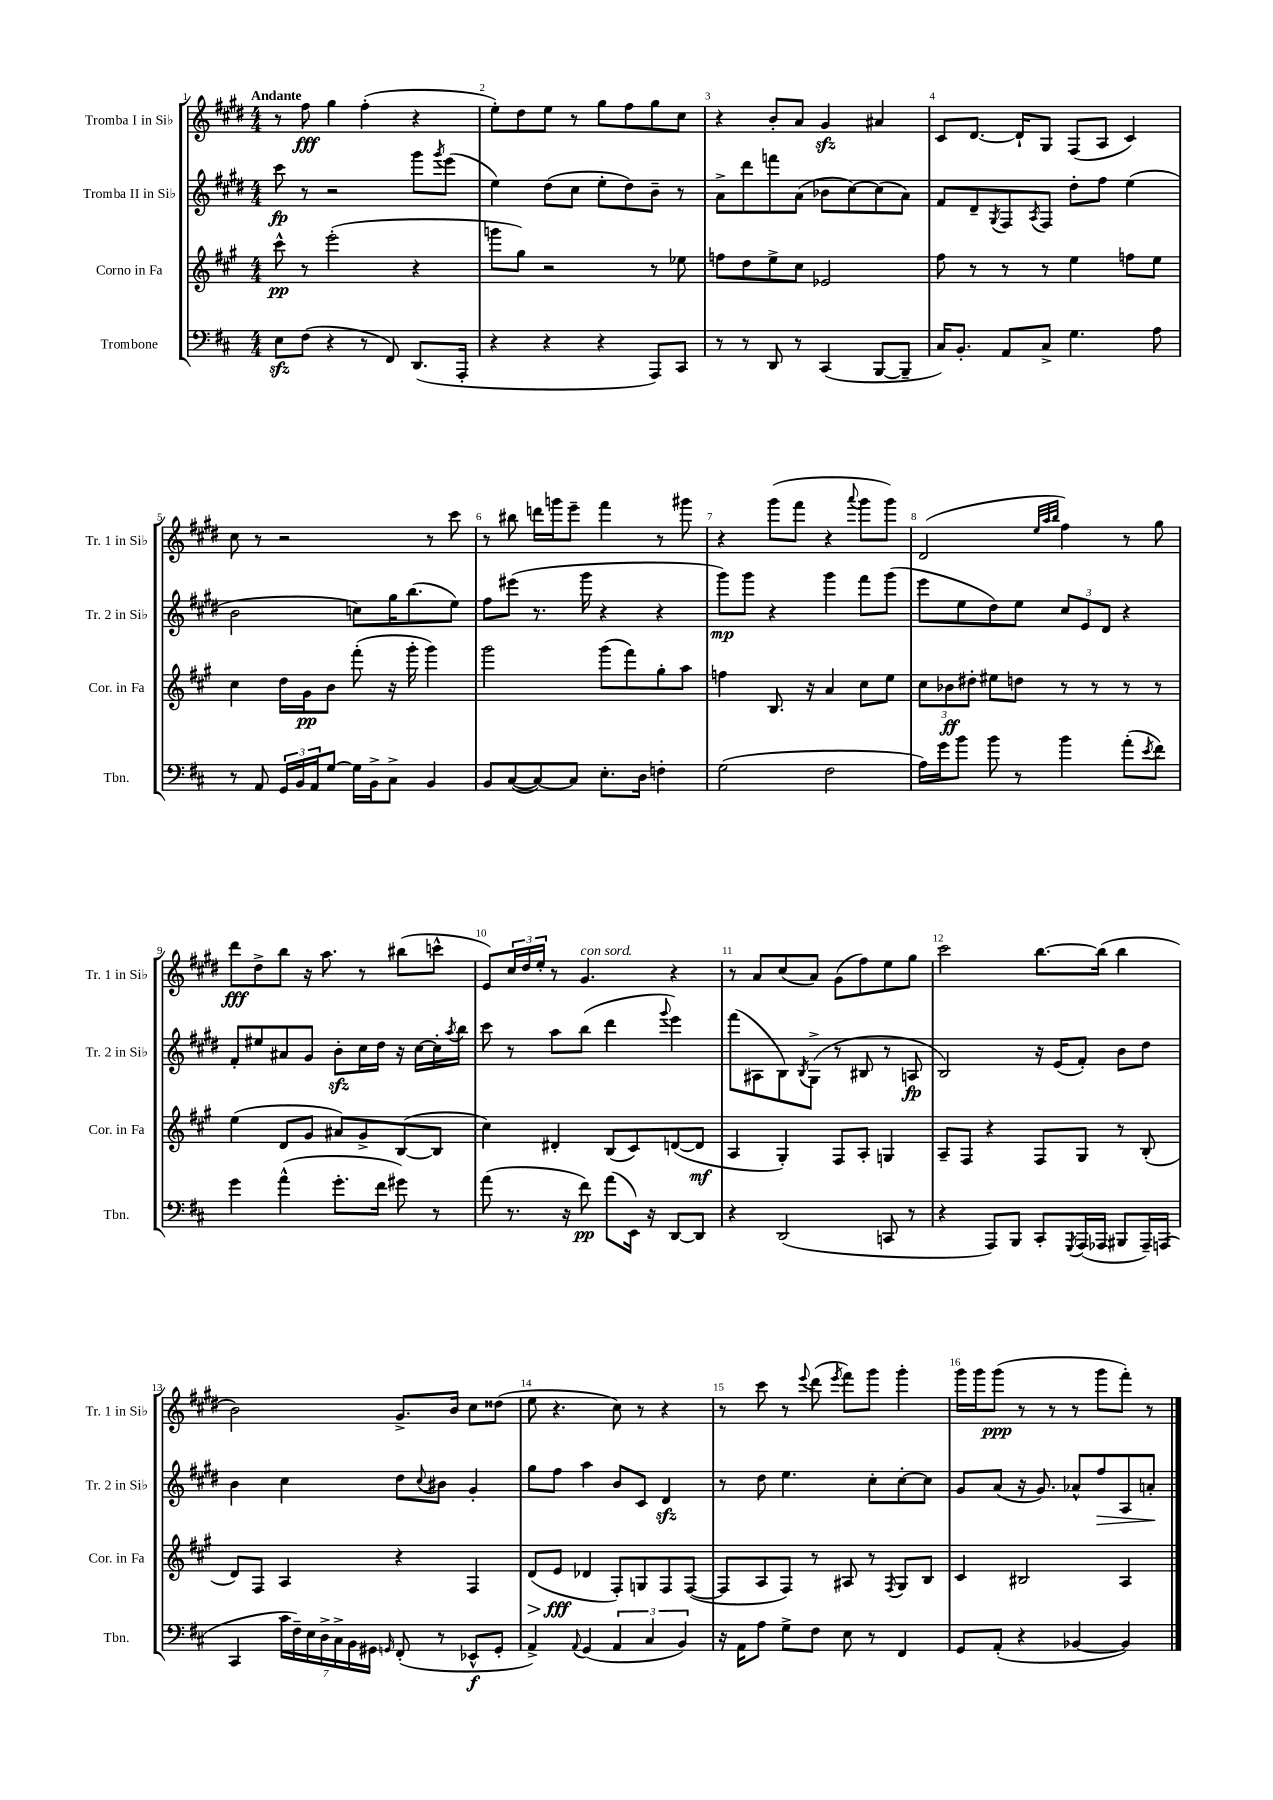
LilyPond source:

<<
\new StaffGroup <<
\new Staff = "s0" \with { instrumentName = "Tromba I in Sib" shortInstrumentName = "Tr. 1 in Sib" } {
    \clef treble \key e \major \numericTimeSignature \time 4/4 \tempo "Andante"
    r8 fis''8\fff gis''4 fis''4-.( r4 |
    e''8-.) dis''8 e''8 r8 gis''8 fis''8 gis''8 cis''8 |
    r4 b'8-. a'8 gis'4\sfz ais'4 |
    cis'8 dis'8.~ dis'16-! gis8 fis8( a8 cis'4) |
    cis''8 r8 r2 r8 cis'''8 |
    r8 bis''8 d'''16 g'''16 e'''8-- fis'''4 r8 gis'''8 |
    r4 gis'''8( fis'''8 r4 \appoggiatura { a'''8 } gis'''8 gis'''8) |
    dis'2( \grace { e''32 a''32 b''32 } fis''4) r8 gis''8 |
    dis'''8\fff dis''8-> b''8 r16 a''8. r8 bis''8( c'''8-^ |
    e'8) \tuplet 3/2 { cis''16 dis''16 e''16-. } r8 gis'4.^\markup { \italic "con sord." } r4 |
    r8 a'8 cis''8( a'8) gis'8( fis''8) e''8 gis''8 |
    cis'''2 b''8.~ b''16( b''4 |
    b'2) gis'8.-> b'16 cis''8 disis''8( |
    e''8 r4. cis''8) r8 r4 |
    r8 cis'''8 r8 \appoggiatura { e'''8 } dis'''8( \acciaccatura { e'''8 } fis'''8) gis'''8 gis'''4-. |
    gis'''16 gis'''16 gis'''8\ppp( r8 r8 r8 gis'''8 fis'''8-.) r8 \bar "|." |
}
\new Staff = "s1" \with { instrumentName = "Tromba II in Sib" shortInstrumentName = "Tr. 2 in Sib" } {
    \clef treble \key e \major \numericTimeSignature \time 4/4
    cis'''8\fp r8 r2 gis'''8 \acciaccatura { gis'''8 } e'''8( |
    e''4) dis''8( cis''8 e''8-. dis''8) b'8-- r8 |
    a'8-> dis'''8 f'''8 a'8( bes'8 cis''8~) cis''8( a'8) |
    fis'8 dis'8-- \acciaccatura { gis8 } fis8 \acciaccatura { a8 } fis8 dis''8-. fis''8 e''4( |
    b'2 c''8) gis''16 b''8.( e''8) |
    fis''8 eis'''8( r8. gis'''16 r4 r4 |
    gis'''8\mp) gis'''8 r4 gis'''4 fis'''8 gis'''8( |
    e'''8 e''8 dis''8) e''8 \tuplet 3/2 { cis''8 e'8 dis'8 } r4 |
    fis'8-. eis''8 ais'8 gis'8 b'8-.\sfz cis''16 dis''16 r16 cis''16~ cis''16-. \acciaccatura { a''8 } b''16 |
    cis'''8 r8 a''8 b''8( dis'''4 \appoggiatura { gis'''8 } e'''4) |
    fis'''8( ais8 b8) \acciaccatura { b8 } gis8->( r8 bis8 r8 a8\fp |
    b2) r16 e'16( fis'8-.) b'8 dis''8 |
    b'4 cis''4 dis''8 \appoggiatura { cis''8 } bis'8 gis'4-. |
    gis''8 fis''8 a''4 b'8 cis'8 dis'4\sfz |
    r8 dis''8 e''4. cis''8-. cis''8~-. cis''8 |
    gis'8 a'8( r16 gis'8.) aes'8-^ fis''8\> a8 a'8-.\! \bar "|." |
}
\new Staff = "s2" \with { instrumentName = "Corno in Fa" shortInstrumentName = "Cor. in Fa" } {
    \clef treble \key a \major \numericTimeSignature \time 4/4
    cis'''8-^\pp r8 e'''2-.( r4 |
    g'''8 gis''8) r2 r8 ees''8 |
    f''8 d''8 e''8-> cis''8 ees'2 |
    fis''8 r8 r8 r8 e''4 f''8 e''8 |
    cis''4 d''16 gis'16\pp b'8 fis'''8-.( r16 gis'''16-. gis'''4) |
    gis'''2 gis'''8( fis'''8) gis''8-. a''8 |
    f''4 b8. r16 a'4 cis''8 e''8 |
    \tuplet 3/2 { cis''8 bes'8\ff dis''8-. } eis''8 d''8 r8 r8 r8 r8 |
    e''4( d'8 gis'8 ais'8) gis'8-> b8~( b8 |
    cis''4) dis'4-. b8( cis'8) d'8~( d'8\mf |
    a4 gis4-.) fis8 a8-. g4 |
    a8-- fis8 r4 fis8 gis8 r8 b8-.( |
    d'8) fis8 a4 r4 fis4 |
    d'8\>( e'8\fff\! des'4 fis8-.) g8 fis8 fis8~( |
    fis8 a8 fis8) r8 ais8 r8 \acciaccatura { fis8 } gis8 b8 |
    cis'4 bis2 a4 \bar "|." |
}
\new Staff = "s3" \with { instrumentName = "Trombone" shortInstrumentName = "Tbn." } {
    \clef bass \key d \major \numericTimeSignature \time 4/4
    e8\sfz fis8( r4 r8 fis,8) d,8.( a,,16-. |
    r4 r4 r4 a,,8) cis,8 |
    r8 r8 d,8 r8 cis,4( b,,8~ b,,8-- |
    cis16) b,8.-. a,8 cis8-> g4. a8 |
    r8 a,8 \tuplet 3/2 { g,16 b,16 a,16 } g8~ g16 b,16-> cis8-> b,4 |
    b,8 cis8~( cis8~) cis8 e8.-. d16 f4-. |
    g2( fis2 |
    a16) g'16 b'8 b'8 r8 b'4 a'8-.( \acciaccatura { e'8 } fis'8) |
    g'4 a'4-^( g'8.-. fis'16 gis'8) r8 |
    a'8( r8. r16 fis'8\pp) a'8( e,16) r16 d,8~ d,8 |
    r4 d,2( c,8 r8 |
    r4 a,,8) b,,8 cis,8-. \acciaccatura { g,,8 } a,,16( aes,,16 bis,,8 aes,,16--) a,,16( |
    cis,4 \tuplet 7/4 { cis'16 fis16--) e16 d16-> cis16-> b,16 gis,16 } \grace { g,16 } fis,8-.( r8 ees,8-^\f g,8-. |
    a,4->) \appoggiatura { a,8 } g,4( \tuplet 3/2 { a,4 cis4 b,4) } |
    r16 a,16 a8 g8-> fis8 e8 r8 fis,4 |
    g,8 a,8-.( r4 bes,4~ bes,4) \bar "|." |
}
>>
>>
\layout { \context { \Score \override BarNumber.break-visibility = ##(#f #t #t) barNumberVisibility = #all-bar-numbers-visible } }
